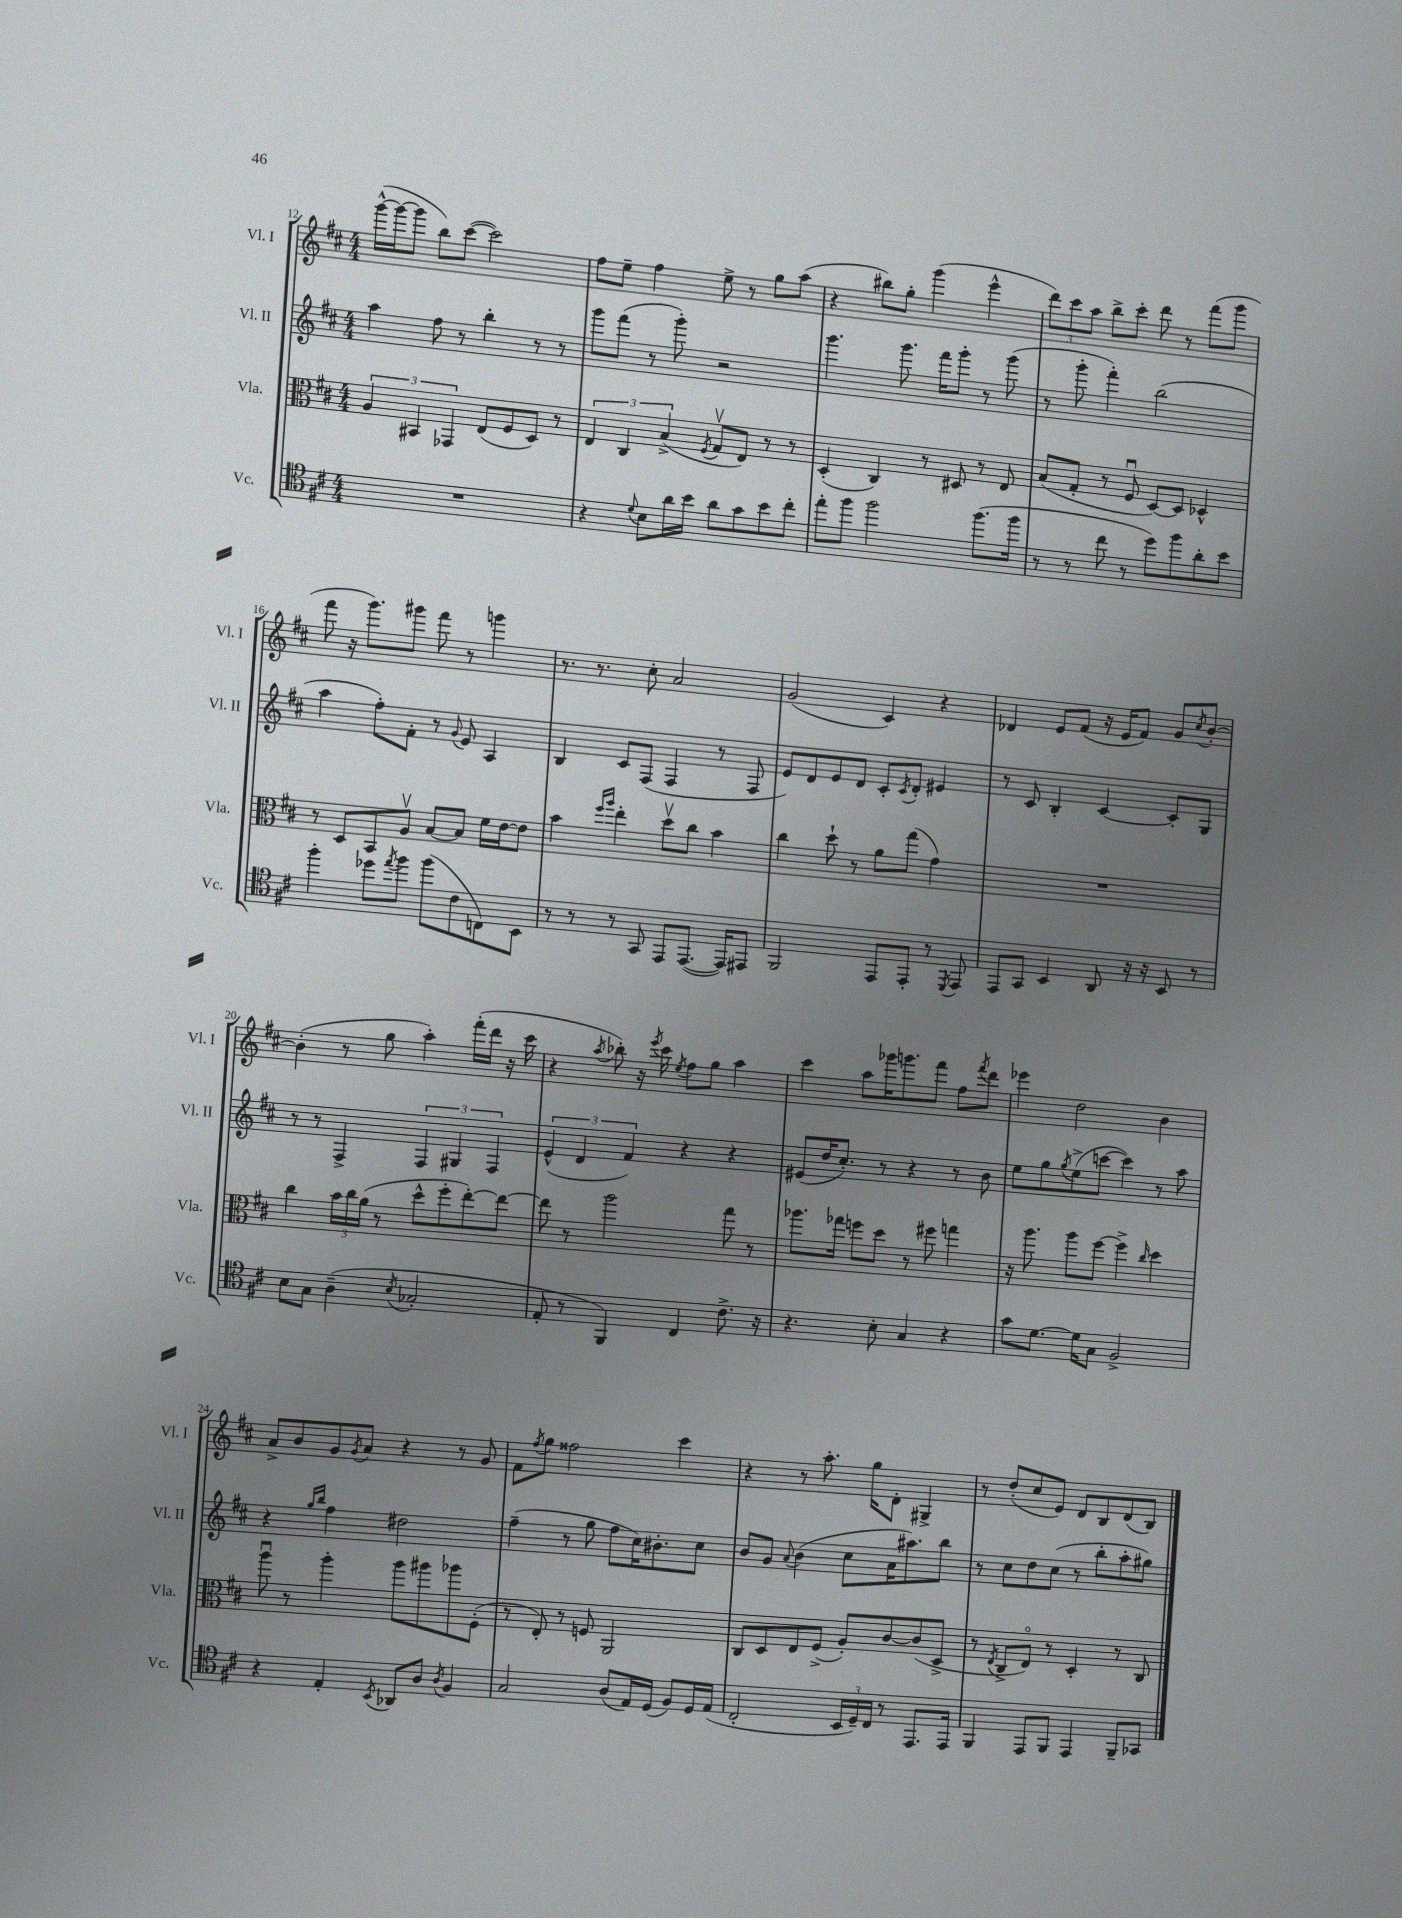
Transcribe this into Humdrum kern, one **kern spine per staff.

**kern	**kern	**kern	**kern
*staff4	*staff3	*staff2	*staff1
*clefC4	*clefC3	*clefG2	*clefG2
*k[f#c#]	*k[f#c#]	*k[f#c#]	*k[f#c#]
*M4/4	*M4/4	*M4/4	*M4/4
1r	6A/	4aa\	([16ggg^^\LL
.	.	.	16ggg\_J
.	.	.	8ggg\]J
.	6BB#/	.	.
.	.	8ff#\	8bb\L)
.	6GG-/	.	.
.	.	8r	([8ccc#\J
.	(8E/L	4bb'\	2ccc#\])
.	8F#/	.	.
.	8D/J)	8r	.
.	8r	8r	.
=	=	=	=
4r	6E/	8ggg\L	8ff#\L
.	.	(8fff#\J	8ee~\J
.	6C#/	.	.
8qqd/	.	.	.
8B\L	.	8r	4ff#\
.	(6B^/	.	.
16a\L	.	8ggg'\)	.
16b\JJ	.	.	.
.	8qF#/	.	.
8a\L	8Gv/L	2r	8ee^\
8g\	8E/J)	.	8r
8b\	8r	.	8gg\L
8cc#'\J	8r	.	(8aa\J
=	=	=	=
8ee'\L	(4D'/	4.ggg\	4r
8ff#\J	.	.	.
2ff#\	4C#/)	.	8bb#\L)
.	.	8.ggg\	8gg'\J
.	8r	.	(4ggg\
.	.	16fff#\LK	.
.	8D#/	8ggg'\J	.
(8.ff#\L	8r	8r	4eee^^\
.	8E/	(8ggg\	.
16ff#\Jk	.	.	.
=	=	=	=
8r	(8B/L	8r	12ddd\L)
.	.	.	12ccc#\
8r	8G'/J	8ggg'\	.
.	.	.	12aa\J
8cc#\	8r	4fff#'\)	8bb^\L
8r	8F#u/	.	8ccc#'\J
8dd\L)	[8D/L)	(2bb\	8ddd\
8ff#\	8D/]J	.	8r
8a'\	4D-^^/	.	(8fff#\L
8b\J	.	.	8ggg\J
=	=	=	=
4ff#'\	8r	4aa\	8fff#\
.	8D/L	.	16r
.	.	.	8.ggg\L)
8dd-\L	8BB/	8ff#'\L)	.
8qee/	.	.	.
8ff#\J	8Av/J	8f#'\J	8ggg#\J
(8ff#\L	[8B/L	8r	8fff#\
.	.	8qqg/	.
8c#\	8B/]J	8e/	8r
8C\)	16f#\LL	4A/	4ggg\
.	[16e\J	.	.
8BB\J	8e\]J	.	.
=	=	=	=
8r	4b\	4B/	8.r
8r	.	.	.
.	.	.	8.r
.	16qqff#/LL	.	.
.	16qqaa/JJ	.	.
8r	4ee'\	8c#/L	.
8GG/	.	(8F#/J	8cc#'\
8EE/L	8ddv\L	4F#/	2a/
([8.EE/J	8cc#\J	.	.
.	4b\	8r	.
16EE/]LK)	.	.	.
8EE#/J	.	8F#/	.
=	=	=	=
2FF#/	4cc#\	8e/L)	(2g/
.	.	8d/	.
.	8dd`\	8e/	.
.	8r	8d/J	.
8EE/L	8a\L	8c#'/L	4c#/)
.	.	8qc#/	.
8EE'/J	(8gg\J	8d'/J	.
8r	4g\)	4e#/	4r
8qDD/	.	.	.
8EE/	.	.	.
=	=	=	=
8EE/L	1r	8r	4d-/
8GG/J	.	8c#/	.
4BB/	.	4B'/	8e/L
.	.	.	(8f#/J
8AA/	.	[4c#/	16r
.	.	.	16e/LK
16r	.	.	8f#/J)
16r	.	.	.
8BB/	.	8c#'/]L	8g/L
.	.	.	8qcc#/
8r	.	8G/J	[8b'/J
=	=	=	=
8B\L	4cc#\	8r	(4b'\]
8G\J	.	8r	.
(4A~\	24b\LL	4F#^/	8r
.	24cc#\	.	.
.	(24a\JJ	.	.
.	8r	.	8gg\
8qB/	.	.	.
2G-'/	8dd^^\L	6F#/	4aa'\)
.	8ff#'\	.	.
.	.	6G#/	.
.	[8ee'\)	.	(16fff#'\LL
.	.	.	16ddd\JJ
.	.	6F#/	.
.	8ee\_J	.	16r
.	.	.	16ccc#\
=	=	=	=
8E'/	8ee\]	(6e^^/	4r
8r	8r	.	.
.	.	6d/	.
.	.	.	8qaa/
4FF#/)	2aa\	.	8bb-'\)
.	.	6f#/)	.
.	.	.	16r
.	.	.	8qeee/
.	.	.	16ccc#\
.	.	.	8qee/
4C#/	.	4r	8ff#\L
.	.	.	8gg\J
8.c#^\	8gg\	4r	4aa\
.	8r	.	.
16r	.	.	.
=	=	=	=
4.r	8.aa-\L	(8e#/L	4ccc#\
.	.	16dd/K	.
.	16gg-\Jk	8.cc#'/J)	.
.	8ff\L	.	8aa\L
8B'\	8dd\J	8r	16ggg-\K
.	.	.	8.ggg\
4G/	8r	4r	.
.	8ff#\	.	8fff#\J
4r	4gg\	8r	8ff#\L
.	.	.	8qfff#/
.	.	8b\	8ddd\J
=	=	=	=
8g\L	16r	8ee\L	4eee-\
.	8.aa\	.	.
[8.d\J	.	8gg\	.
.	.	8qgg/	.
.	8aa\L	(8ee^\	2dd\
16d\]LK	.	.	.
8G\J	[8ff#\J	[8ccc\J	.
2F#^/	4ff#^\]	4ccc\])	.
.	16qqcc#/	.	.
.	4dd\	8r	4b\
.	.	8aa\	.
=	=	=	=
4r	8aau\	4r	8a^/L
.	8r	.	8b/
.	.	16qqgg/LL	.
.	.	16qqbb/JJ	.
4E'/	4aa'\	4ff#\	8g/
.	.	.	8qg/
.	.	.	8a/J
8qBB/	.	.	.
8AA-/L	8aa\L	2dd#\	4r
8A/J	8aa#\	.	.
8qA/	.	.	.
4F#/	8aa-\	.	8r
.	(8F#'\J	.	8g/
=	=	=	=
2G/	8r	(4ff#~\	8f#\L
.	.	.	8qff#/
.	8E'/)	.	8gg\J
.	8r	8r	2ff##\
.	8F/	8gg\	.
(8A/L	2AA/	8ff#\L	.
16E/L)	.	16cc#\K)	.
(16D/JJ	.	8.b#'\	.
8F#/L)	.	.	4ccc#\
16D/L	.	8cc#\J	.
(16E/JJ	.	.	.
=	=	=	=
2C#'/	8C#/L	8b/L	4r
.	8D/	8g/J	.
.	.	8qqa/	.
.	8E/	(4b\	8r
.	(8F#^/J	.	8.aa'\
24BB/LL	8A'/L)	8cc#\L	.
24D~/)	.	.	.
.	.	.	16gg\LK
24C#/JJ	.	.	.
8r	[8c#/	16a\K	8d'\J
.	.	8.aa#\)	.
8.EE/L	(8c#/]	.	4G#^/
.	8D^/J	8bb\J	.
16EE/Jk	.	.	.
=	=	=	=
4FF#/	8r	8r	8r
.	8qE/	.	.
.	8C#^/L	8cc#\L	(8dd'/L
8EE/L	8Eo/J)	8dd\	8cc#/
8FF#/J	8r	(8cc#\J	8e/J)
4EE/	4D'/	8r	8d/L
.	.	8bb'\L	8B/
8FF#~/L	8r	8aa'\	(8d/
8GG-/J	8C#/	8gg#\J)	8B/J)
==	==	==	==
*-	*-	*-	*-
